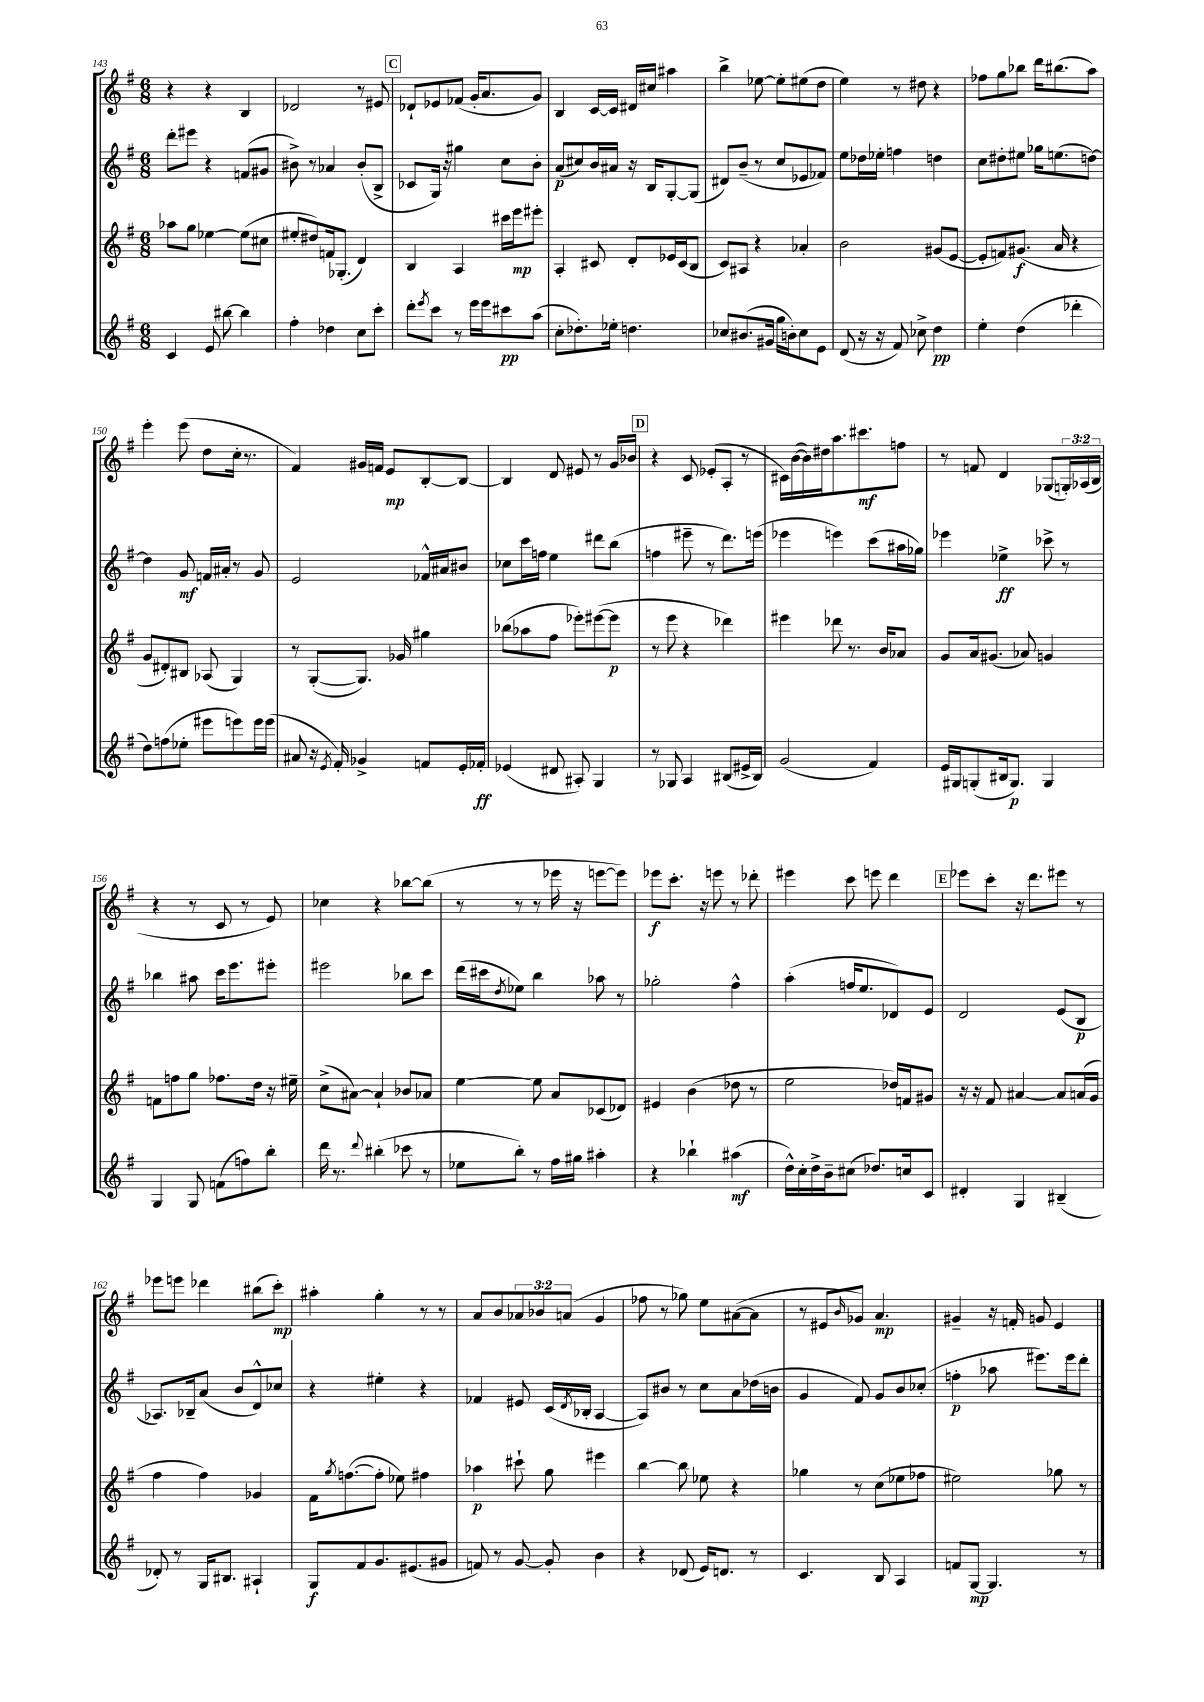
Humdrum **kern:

**kern	**dynam	**kern	**dynam	**kern	**dynam	**kern	**dynam
*part4	*part4	*part3	*part3	*part2	*part2	*part1	*part1
*staff4	*staff4	*staff3	*staff3	*staff2	*staff2	*staff1	*staff1
*clefG2	*	*clefG2	*	*clefG2	*	*clefG2	*
*k[f#]	*	*k[f#]	*	*k[f#]	*	*k[f#]	*
*M6/8	*	*M6/8	*	*M6/8	*	*M6/8	*
=143	=143	=143	=143	=143	=143	=143	=143
4c/	.	8aa-X\L	.	8ddd'\L	.	4r	.
.	.	8gg\J	.	8eee#X\J	.	.	.
8e/	.	[4ee-X\	.	4r	.	4r	.
[8bb#X\	.	.	.	.	.	.	.
4bb#\]	.	(8ee-\L]	.	(8fn/L	.	4B/	.
.	.	8cc#X\J	.	8g#X/J	.	.	.
=144	=144	=144	=144	=144	=144	=144	=144
4ff#'\	.	8ee#X'/L	.	8b#X^\)	.	2d-X/	.
.	.	8dd#X/)	.	8r	.	.	.
4dd-X\	.	16fn/k	.	4a-X/	.	.	.
.	.	(8.G-X'/J	.	.	.	.	.
8cc\L	.	4d/)	.	(8b#'/L	.	8r	.
8ccc'\J	.	.	.	8B^/J	.	8e#X/	.
!!LO:REH:place=s1:t=C
=145	=145	=145	=145	=145	=145	=145	=145
8ddd'\L	.	4B/	.	8c-X/L	.	8d-X`/L	.
8qeee/	.	.	.	.	.	.	.
8ccc\J	.	.	.	16G/Jk)	.	8e-X/	.
.	.	.	.	16r	.	.	.
8r	.	4A/	.	4gg#X\	.	(8f-X/J	.
16eee\LL	.	.	.	.	.	16g'/KL	.
16eee\J	.	.	.	.	.	8.a/	.
8ccc#X\	pp	16ccc#X\LL	.	8cc\L	.	.	.
.	.	16eee\J	mp	.	.	.	.
(8aa\J	.	8eee#X'\J	.	8b'\J	.	8g/J)	.
=146	=146	=146	=146	=146	=146	=146	=146
8cc'\L	.	4A'/	.	(8a/L	p	4B/	.
8.dd-X'\)	.	.	.	8cc#X/)	.	.	.
.	.	8c#X/	.	16b/L	.	[16c/LL	.
16ee-X'\Jk	.	.	.	16a#X/JJ	.	16c/JJ]	.
4.ddn\	.	8d'/L	.	16r	.	16d#X/LL	.
.	.	.	.	16B/KL	.	16cc#X/JJ	.
.	.	16e-X/L	.	[8G'/	.	4aa#X\	.
.	.	(16c#/J	.	.	.	.	.
.	.	8B/J	.	(8G/J]	.	.	.
=147	=147	=147	=147	=147	=147	=147	=147
8cc-X/L	.	8c/L)	.	8d#X/L)	.	4bb^\	.
(8.b#X/	.	8A#X/J	.	(8b~/J	.	.	.
.	.	4r	.	8r	.	[8ee-X\	.
16g#X/Jk	.	.	.	.	.	.	.
16gg\LL	.	.	.	8cc/L	.	8ee-'\L]	.
16bn'\J)	.	.	.	.	.	.	.
8cc-\	.	4a-X'/	.	8e-X/	.	(8ee#X\	.
8e\J	.	.	.	8f-X/J)	.	8dd\J	.
=148	=148	=148	=148	=148	=148	=148	=148
(8d/	.	2b\	.	8ee\L	.	4ee\)	.
16r	.	.	.	16dd-X\L	.	.	.
16r	.	.	.	16ee-X'\JJ	.	.	.
8f#/)	.	.	.	4ffn\	.	8r	.
8cc-X^\	.	.	.	.	.	8dd#X\	.
4dd\	pp	(8g#X/L	.	4ddn\	.	4r	.
.	.	[8e/J	.	.	.	.	.
=149	=149	=149	=149	=149	=149	=149	=149
4ee'\	.	8e'/L]	.	8cc\L	.	8ff-X\L	.
.	.	8fn/)	.	8dd#X'\	.	8gg\	.
(4dd\	.	(8.g#X/J	f	8ee#X\J	.	8bb-X\J	.
.	.	.	.	16gg-X\KL	.	16ddd\KL	.
.	.	16a/	.	(8.een\	.	(8.bb#X\	.
4ddd-X'\	.	4r	.	.	.	.	.
.	.	.	.	[8ddn\J)	.	8aa\J)	.
!!LO:LB:g=z
=150	=150	=150	=150	=150	=150	=150	=150
8dd\L)	.	8g/L	.	4dd\]	.	4eee'\	.
(8ffn\	.	8d#X'/)	.	.	.	.	.
8ee-X'\J	.	8B#X/J	.	8g/	mf	(8eee\	.
8eee#X\L	.	(8A-X/	.	16fn/LL	.	8dd\L	.
.	.	.	.	16a#X'/JJ	.	.	.
8eeen\)	.	4G/)	.	8r	.	16cc'\Jk	.
.	.	.	.	.	.	8.r	.
16eee\L	.	.	.	8g/	.	.	.
(16eee\JJ	.	.	.	.	.	.	.
=151	=151	=151	=151	=151	=151	=151	=151
8a#X/	.	8r	.	2e/	.	4f#/)	.
16r	.	([8G'/L	.	.	.	.	.
8qe/	.	.	.	.	.	.	.
16f#'/)	.	.	.	.	.	.	.
4g-X^/	.	8.G/J])	.	.	.	16g#X/LL	.
.	.	.	.	.	.	16fn/JJ	.
.	.	.	.	.	.	8e/L	mp
.	.	16g-X/	.	.	.	.	.
8fn/L	.	4gg#X\	.	16f-X^^/LL	.	[8B'/	.
.	.	.	.	16a#X/J	.	.	.
16e'/L	.	.	.	8b#X/J	.	8B/J_	.
16f-X'/JJ	ff	.	.	.	.	.	.
=152	=152	=152	=152	=152	=152	=152	=152
(4e-X/	.	(8bb-X\L	.	8cc-X\L	.	4B/]	.
.	.	8aa-X\	.	16ccc\L	.	.	.
.	.	.	.	16ffn\JJ	.	.	.
8d#X/	.	8ff#\J	.	4ee\	.	8d/	.
8A#X'/)	.	8eee-X'\L)	.	.	.	8e#X/	.
4G/	.	([8eee#X\	.	8ddd#X\L	.	8r	.
.	.	8eee#\J]	p	(8bb\J	.	16g/LL	.
.	.	.	.	.	.	16b-X/JJ	.
!!LO:REH:place=s1:t=D
=153	=153	=153	=153	=153	=153	=153	=153
8r	.	8r	.	4ffn\	.	4r	.
8G-X/	.	8eee\	.	.	.	.	.
4A/	.	4r	.	8eee#X~\	.	8c/	.
.	.	.	.	8r	.	(8e-X'/L	.
(8B#X/L	.	4ddd-X\)	.	8.ddd\L)	.	8A'/J	.
16e#X^/L	.	.	.	.	.	8r	.
16B#/JJ)	.	.	.	(16eeen\Jk	.	.	.
=154	=154	=154	=154	=154	=154	=154	=154
(2g/	.	4eee#X\	.	4eee-X\	.	16c#X\LL)	.
.	.	.	.	.	.	([16b\	.
.	.	.	.	.	.	16b\])	.
.	.	.	.	.	.	16dd#X\J	.
.	.	8ddd-X\	.	4eeen\)	.	8.aa\	.
.	.	8.r	.	.	.	.	.
.	.	.	.	.	.	8.ccc#X\	mf
4f#/)	.	.	.	(8ccc\L	.	.	.
.	.	16b/KL	.	.	.	.	.
.	.	8a-X/J	.	16aa#X\L	.	8ffn\J	.
.	.	.	.	16gg-X\JJ)	.	.	.
=155	=155	=155	=155	=155	=155	=155	=155
16e/LL	.	8g/L	.	4eee-X\	.	8r	.
16G#X/J	.	.	.	.	.	.	.
(8Gn'/	.	16a/k	.	.	.	8fn/	.
.	.	(8.g#X/J	.	.	.	.	.
16B#X/k	.	.	.	4ee-X^\	ff	4d/	.
8.G/J)	p	.	.	.	.	.	.
.	.	8a-X/)	.	.	.	.	.
4G/	.	4gn/	.	8ccc-X^\	.	(8G-X/L	.
.	.	.	.	8r	.	24Gn'/L)	.
.	.	.	.	.	.	(24A-X/	.
.	.	.	.	.	.	24B/JJ	.
!!LO:LB:g=z
=156	=156	=156	=156	=156	=156	=156	=156
4G/	.	8fn\L	.	4bb-X\	.	4r	.
.	.	8ffn\	.	.	.	.	.
8G/	.	8gg\J	.	8aa#X\	.	8r	.
(8fn\L	.	8.ff-X\L	.	16ccc\KL	.	8c/	.
.	.	.	.	8.eee\	.	.	.
8ffn\)	.	.	.	.	.	8r	.
.	.	16dd\Jk	.	.	.	.	.
8bb'\J	.	16r	.	8eee#X'\J	.	8e/)	.
.	.	16ee#X~\	.	.	.	.	.
=157	=157	=157	=157	=157	=157	=157	=157
16ddd\	.	(8cc^\L	.	2eee#X\	.	4cc-X\	.
8.r	.	.	.	.	.	.	.
.	.	[8a#X\J)	.	.	.	.	.
8qqddd/	.	.	.	.	.	.	.
(4bb#X'\	.	4a#`/]	.	.	.	4r	.
8ccc-X\	.	8b-X/L	.	8bb-X\L	.	[8bb-X\L	.
8r	.	8a-X/J	.	8ccc\J	.	(8bb-\J]	.
=158	=158	=158	=158	=158	=158	=158	=158
8ee-X\L	.	[4ee\	.	(16ddd\LL	.	8r	.
.	.	.	.	16ccc#X\J	.	.	.
.	.	.	.	8qdd/	.	.	.
8bb'\J)	.	.	.	8ee-X\J)	.	8r	.
8r	.	8ee\]	.	4bb\	.	8r	.
16ff#\LL	.	8a/L	.	.	.	16eee-X\	.
16gg#X\JJ	.	.	.	.	.	16r	.
4aa#X'\	.	(8c-X/	.	8aa-X\	.	[8eeen\L	.
.	.	8d-X/J)	.	8r	.	8eee\J])	.
=159	=159	=159	=159	=159	=159	=159	=159
4r	.	4e#X/	.	2gg-X'\	.	8eee-X\L	f
.	.	.	.	.	.	8.ccc'\J	.
4bb-X`\	.	(4b\	.	.	.	.	.
.	.	.	.	.	.	16r	.
.	.	.	.	.	.	8eeen\	.
(4aa#X\	mf	8dd-X\	.	4ff#^^\	.	8r	.
.	.	8r	.	.	.	8ddd-X'\	.
=160	=160	=160	=160	=160	=160	=160	=160
16dd^^\LL)	.	2ee\	.	(4aa'\	.	4eee#X\	.
16cc'\	.	.	.	.	.	.	.
16dd^\	.	.	.	.	.	.	.
16b~\J	.	.	.	.	.	.	.
(8cc#X\J	.	.	.	16ffn/KL	.	8ccc\	.
.	.	.	.	8.ee/	.	.	.
8.dd-X/L)	.	.	.	.	.	8eeen\	.
.	.	16dd-X/LL)	.	8d-X/)	.	4ddd\	.
16ccn/k	.	16fn/J	.	.	.	.	.
8c/J	.	8g#X/J	.	8e/J	.	.	.
!!LO:REH:place=s1:t=E
=161	=161	=161	=161	=161	=161	=161	=161
4d#X'/	.	16r	.	2d/	.	8eee-X\L	.
.	.	16r	.	.	.	.	.
.	.	8f#/	.	.	.	8ccc'\J	.
4G/	.	[4a#X/	.	.	.	16r	.
.	.	.	.	.	.	8.ddd\L	.
(4B#X~/	.	8a#/L]	.	(8e/L	.	8eee#X\J	.
.	.	(16an/L	.	8B/J	p	8r	.
.	.	16g/JJ	.	.	.	.	.
!!LO:LB:g=z
=162	=162	=162	=162	=162	=162	=162	=162
8d-X'/)	.	4ff#\	.	8.A-X/L)	.	8eee-X\L	.
8r	.	.	.	.	.	8eeen\J	.
.	.	.	.	16B-X~/k	.	.	.
16G/KL	.	4ff#\)	.	(8a/J	.	4ddd-X\	.
8.B#X/J	.	.	.	.	.	.	.
.	.	.	.	8b/L	.	.	.
4A#X`/	.	4g-X/	.	8d^^/)	.	(8bb#X\L	.
.	.	.	.	8cc-X/J	.	8ccc'\J)	mp
=163	=163	=163	=163	=163	=163	=163	=163
8G/L	f	16f#\KL	.	4r	.	4aa#X'\	.
.	.	8qgg/	.	.	.	.	.
.	.	([8.ffn\	.	.	.	.	.
8f#/	.	.	.	.	.	.	.
8.g/	.	8ff'\J]	.	4ee#X'\	.	4gg'\	.
.	.	8ee-X\)	.	.	.	.	.
(8.e#X/	.	.	.	.	.	.	.
.	.	4ff#X\	.	4r	.	8r	.
8g#X/J	.	.	.	.	.	8r	.
=164	=164	=164	=164	=164	=164	=164	=164
8fn/)	.	4aa-X\	p	4f-X/	.	8a/L	.
8r	.	.	.	.	.	8b/	.
[8g/	.	8ccc#X`\	.	8e#X/	.	12a-X/	.
.	.	.	.	.	.	12b-X/	.
8g'/]	.	8gg\	.	(16c/LL	.	.	.
.	.	.	.	.	.	(12an/J	.
.	.	.	.	8qd/	.	.	.
.	.	.	.	16B-X'/JJ	.	.	.
4b\	.	4eee#X\	.	[4A/	.	4g/	.
=165	=165	=165	=165	=165	=165	=165	=165
4r	.	[4bb\	.	8A/L])	.	8ff-X\	.
.	.	.	.	8b#X/J	.	8r	.
(8d-X/	.	8bb\]	.	8r	.	8gg-X\)	.
16e/KL)	.	8ee-X\	.	8cc\L	.	8ee\L	.
8.dn/J	.	.	.	.	.	.	.
.	.	4r	.	8a\	.	([8a#X\	.
8r	.	.	.	(16dd-X\L	.	8a#\J]	.
.	.	.	.	16bn\JJ	.	.	.
=166	=166	=166	=166	=166	=166	=166	=166
4.c/	.	4gg-X\	.	4g/	.	8r	.
.	.	.	.	.	.	8e#X/L	.
.	.	.	.	.	.	16qqb/	.
.	.	8r	.	8f#/)	.	8g-X/J)	.
8B/	.	(8cc\L	.	8g/L	.	4.a/	mp
4A/	.	8ee-X\	.	8b/	.	.	.
.	.	8ff-X\J	.	(8cc-X'/J	.	.	.
=167	=167	=167	=167	=167	=167	=167	=167
8fn/L	.	2ee#X\)	.	4ffn'\	p	4g#X~/	.
[8G/J	mp	.	.	.	.	.	.
4.G/]	.	.	.	8aa-X\	.	16r	.
.	.	.	.	.	.	16fn'/	.
.	.	.	.	8.eee#X\L)	.	8gn/	.
.	.	8gg-X\	.	.	.	4e/	.
.	.	.	.	16eee#\k	.	.	.
8r	.	8r	.	8ddd'\J	.	.	.
==	==	==	==	==	==	==	==
*-	*-	*-	*-	*-	*-	*-	*-
